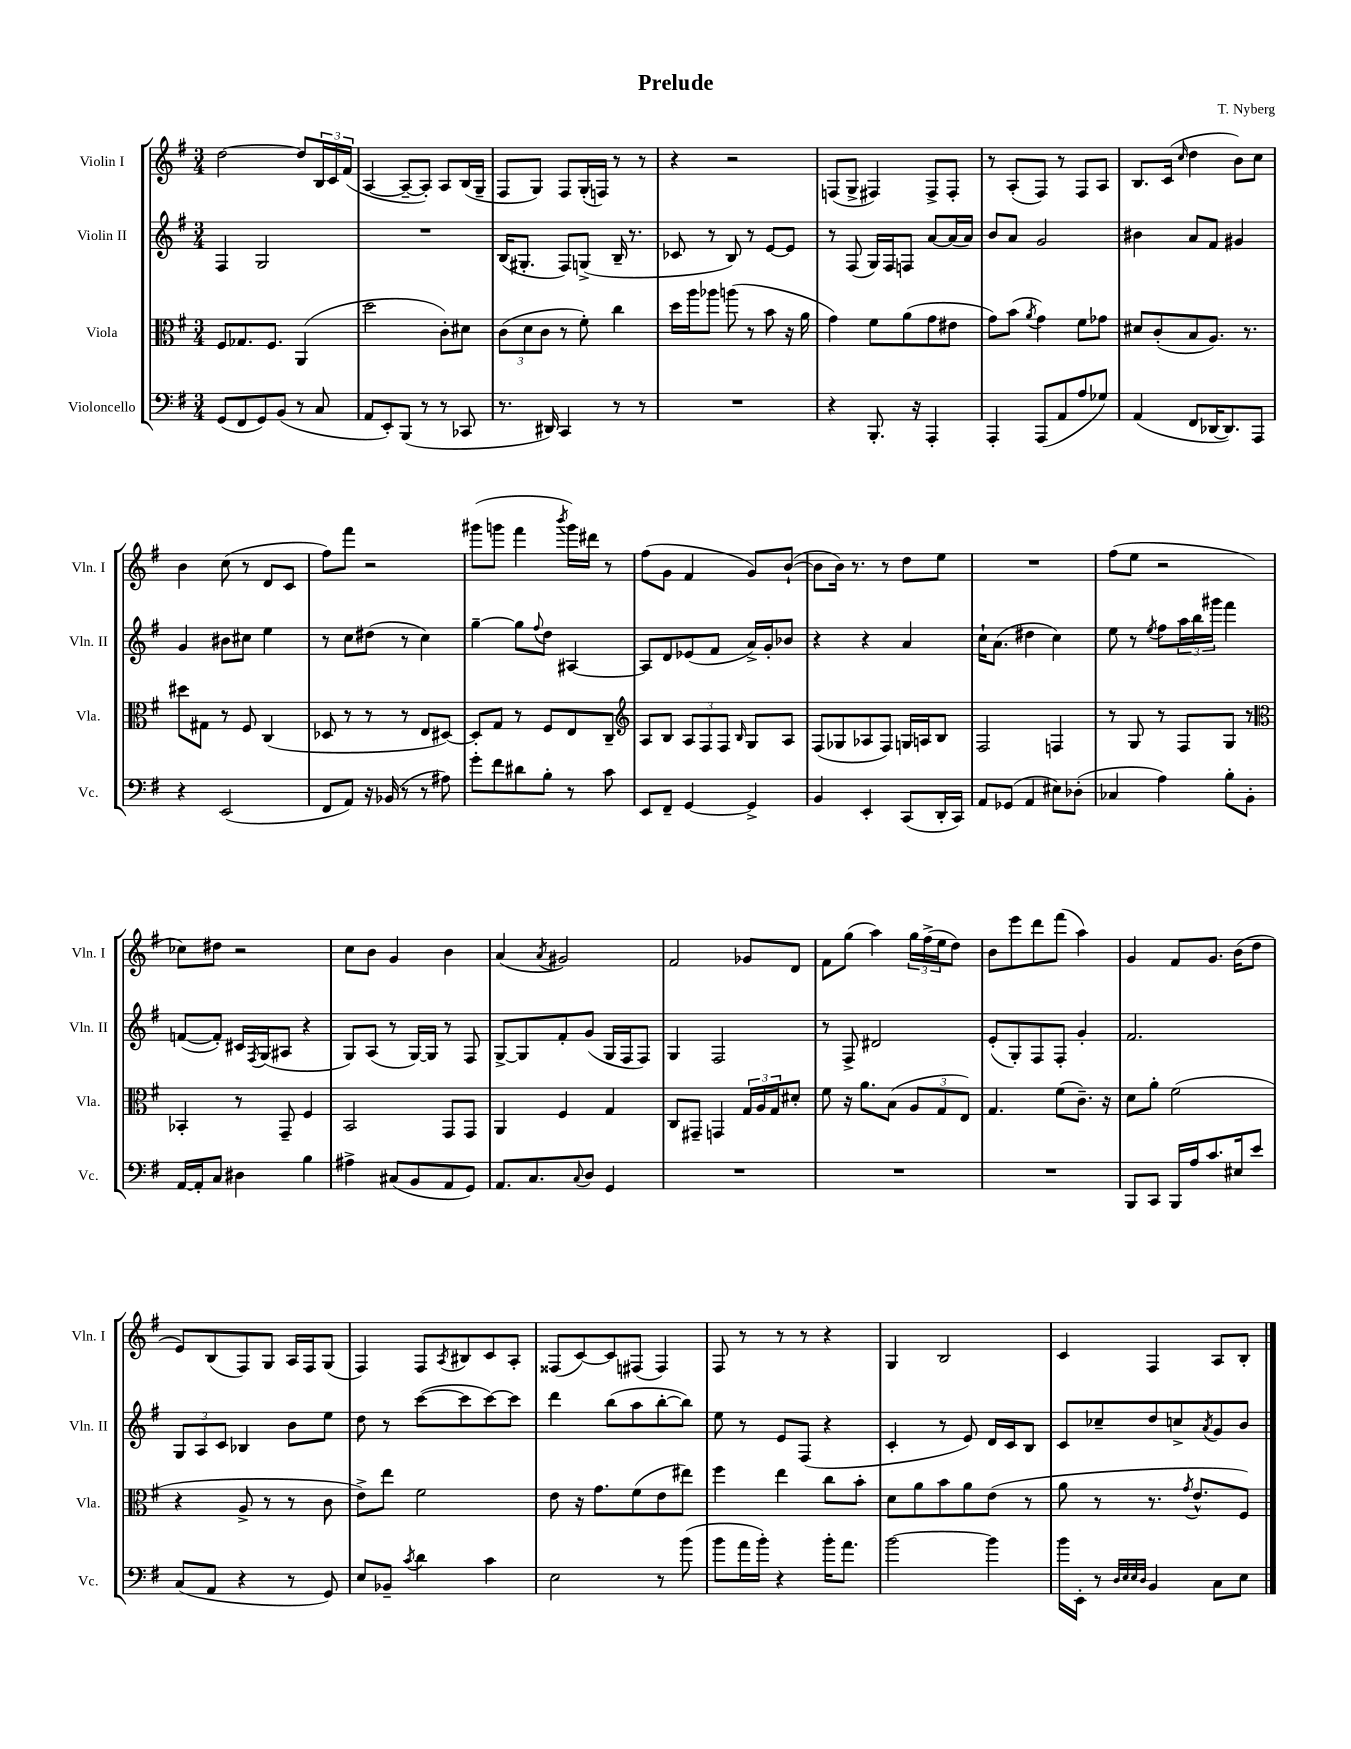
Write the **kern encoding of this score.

**kern	**kern	**kern	**kern
*staff4	*staff3	*staff2	*staff1
*clefF4	*clefC3	*clefG2	*clefG2
*k[f#]	*k[f#]	*k[f#]	*k[f#]
*M3/4	*M3/4	*M3/4	*M3/4
(8GG/L	8F#/L	4F#/	[2dd\
8FF#/	8.G-/	.	.
8GG/)	.	2G/	.
.	8.F#/J	.	.
(8BB/J	.	.	.
8r	(4AA/	.	8dd/]L
8C/	.	.	24B/L
.	.	.	24c/
.	.	.	(24f#/JJ
=	=	=	=
8AA/L	2dd\	2.r	[4A/
8EE'/)	.	.	.
(8BBB/J	.	.	8A~/_L
8r	.	.	8A'/]J)
8r	8c'\L)	.	8A/L
8CC-/	8d#\J	.	(16B/L
.	.	.	16G~/JJ
=	=	=	=
8.r	(12c\L	(16B/LK	8F#/L
.	.	8.G#'/J	.
.	12d\	.	.
.	.	.	8G/J)
.	12c\J	.	.
16DD#/)	.	.	.
4CC/	8r	8F#/L)	8F#/L
.	8f#'\)	(8G^/J	(16G'/L
.	.	.	16F/JJ)
8r	4cc\	16B~/	8r
.	.	8.r	.
8r	.	.	8r
=	=	=	=
2.r	16dd\LL	8c-/	4r
.	16aa\J	.	.
.	8aa-\J	8r	.
.	(8aa\	8B/)	2r
.	8r	8r	.
.	8b\	[8e/L	.
.	16r	8e/]J	.
.	16a\	.	.
=	=	=	=
4r	4g\)	8r	(8F/L
.	.	(8F#/	8G^/J
8.BBB'/	8f#\L	16G/LL)	4F#/)
.	.	16F#/J	.
.	(8a\	8F/J	.
16r	.	.	.
4AAA'/	8g\	[8a/L	8F#^/L
.	8e#\J	(16a/]L	8F#'/J
.	.	16a/JJ)	.
=	=	=	=
4AAA'/	8g\L)	8b/L	8r
.	(8b\J	8a/J	(8A'/L
.	8qa/	.	.
(8AAA/L	4g\)	2g/	8F#/J)
8AA/	.	.	8r
8A/	8f#\L	.	8F#/L
8G-/J)	8g-\J	.	8A/J
=	=	=	=
(4AA/	8d#/L	4b#\	8.B/L
.	(8c'/	.	.
.	.	.	(16c/Jk
.	.	.	16qqcc/
8FF#/L	8B/	8a/L	4dd\
[16DD-/K	8.A/J)	8f#/J	.
8.DD-/])	.	.	.
.	.	4g#/	8b\L)
.	8.r	.	.
8AAA/J	.	.	8cc\J
=	=	=	=
4r	8dd#\L	4g/	4b\
.	8G#\J	.	.
(2EE/	8r	8b#\L	(8cc\
.	8F#/	8cc#\J	8r
.	(4C/	4ee\	8d/L
.	.	.	8c/J
=	=	=	=
8FF#/L	8D-/	8r	8ff#\L)
8AA/J)	8r	8cc\L	8fff#\J
16r	8r	(8dd#\J	2r
(16BB-/	.	.	.
8r	8r	8r	.
8r	8E/L	4cc\)	.
8A#\)	[8D#/J)	.	.
=	=	=	=
8g'\L	8D#'/]L	[4gg~\	(8ggg#\L
8f#\	8G/J	.	8ggg\J
8d#\	8r	8gg\]L	4fff#\
.	.	8qqff#/	.
8B'\J	8F#/L	8dd\J	.
.	.	.	8qbbb/
8r	8E/	[4A#/	16ggg\LL)
.	.	.	16ddd#\JJ
8c\	8C~/J	.	8r
=	=	=	=
*	*clefG2	*	*
8EE/L	8A/L	8A#/]L	(8ff#\L
8FF#~/J	8B/J	8d/	8g\J
[4GG/	12A/L	(8e-/	4f#/
.	12F#/	.	.
.	.	8f#/J	.
.	12F#/J	.	.
.	16qqB/	.	.
4GG^/]	8G/L	16a^/LL)	8g/L)
.	.	16g'/J	.
.	8A/J	8b-/J	([8b`/J
=	=	=	=
4BB/	(8F#/L	4r	8b\]L
.	8G-/	.	16b\Jk)
.	.	.	8.r
4EE'/	8A-/	4r	.
.	8F#/J)	.	8r
(8CC/L	16G/LL	4a/	8dd\L
.	16A/J	.	.
16DD'/L	8B/J	.	8ee\J
16CC/JJ)	.	.	.
=	=	=	=
8AA/L	2F#/	16cc`\LK	2.r
.	.	(8.a\J	.
(8GG-/J	.	.	.
4AA/	.	4dd#\	.
8E#\L)	4F/	4cc\)	.
(8D-'\J	.	.	.
=	=	=	=
4C-/	8r	8ee\	(8ff#\L
.	8G/	8r	8ee\J
.	.	8qee/	.
4A\)	8r	8ff#\L	2r
.	8F#/L	24aa\L	.
.	.	24bb\	.
.	.	24ggg#\JJ	.
8B'\L	8G/J	4fff#\	.
8BB'\J	8r	.	.
=	=	=	=
*	*clefC3	*	*
[16AA/LL	4BB-'/	([8f/L	8cc-\L)
16AA'/]J	.	.	.
8C/J	.	8f'/]J)	8dd#\J
4D#\	8r	16c#/LL	2r
.	.	8qF#/	.
.	.	(16G/J	.
.	8GG~/	8A#/J	.
4B\	4F#/	4r	.
=	=	=	=
4A#^\	2BB/	8G/L)	8cc\L
.	.	(8A/J	8b\J
(8C#/L	.	8r	4g/
8BB/	.	[16G/LL)	.
.	.	16G/]JJ	.
8AA/	8GG/L	8r	4b\
8GG/J)	8GG/J	8F#/	.
=	=	=	=
8.AA/L	4AA/	[8G^/L	(4a/
.	.	8G/]	.
8.C/	.	.	.
.	.	.	8qa/
.	4F#/	8f#'/	2g#/)
8qqC/	.	.	.
8D/J	.	(8g/J	.
4GG/	4G/	16G/LL	.
.	.	16F#/J	.
.	.	8F#/J)	.
=	=	=	=
2.r	8C/L	4G/	2f#/
.	8GG#~/J	.	.
.	4GG/	2F#/	.
.	24G/LL	.	8g-/L
.	24A/	.	.
.	24G/J	.	.
.	8d#'/J	.	8d/J
=	=	=	=
2.r	8f#\	8r	8f#\L
.	16r	8F#^/	(8gg\J
.	8.a\L	.	.
.	.	2d#/	4aa\)
.	(8B\J	.	.
.	12A/L	.	24gg\LL
.	.	.	(24ff#^\
.	12G/	.	24ee\J
.	.	.	8dd\J)
.	12E/J)	.	.
=	=	=	=
2.r	4.G/	(8e'/L	8b\L
.	.	8G'/)	8eee\
.	.	8F#/	8ddd\
.	(8f#\L	8F#'/J	(8fff#\J
.	8.c~\J)	4g'/	4aa\)
.	16r	.	.
=	=	=	=
8BBB/L	8d\L	2.f#/	4g/
8CC/J	8a'\J	.	.
16BBB/LL	(2f#\	.	8f#/L
16A/J	.	.	.
8.c/	.	.	8.g/J
16E#/k	.	.	(16b\LK
8e/J	.	.	8dd\J
=	=	=	=
(8C/L	4r	12G/L	8e/L)
.	.	12A/	.
8AA/J	.	.	(8B/
.	.	12c/J	.
4r	8A^/	4B-/	8F#/)
.	8r	.	8G/J
8r	8r	8b\L	16A/LL
.	.	.	16F#/J
8GG/)	8c\	8ee\J	(8G/J
=	=	=	=
8E/L	8e^\L)	8dd\	4F#/)
8BB-~/J	8ee\J	8r	.
8qc/	.	.	.
4d\	2f#\	([8ccc\L	8F#/L
.	.	.	8qA/
.	.	8ccc\]	8B#/
4c\	.	[8ccc\)	8c/
.	.	8ccc\]J	8A'/J
=	=	=	=
2E\	8e\	4ddd\	(8F##/L
.	16r	.	[8c/)
.	8.g\L	.	.
.	.	(8bb\L	8c/]
.	(8f#\	8aa\	(8F#/J
8r	8e\	[8bb'\	4F#/)
(8b\	8ee#\J)	8bb\]J)	.
=	=	=	=
8b\L	4ff#\	8ee\	8F#/
16a\L	.	8r	8r
16b'\JJ)	.	.	.
4r	4ee\	8e/L	8r
.	.	(8F#/J	8r
16b'\LK	8cc\L	4r	4r
8.a\J	.	.	.
.	8b'\J	.	.
=	=	=	=
[2b\	8d\L	4c'/	4G/
.	8a\	.	.
.	8b\	8r	2B/
.	8a\	8e/)	.
4b\]	(8e\J	16d/LL	.
.	.	16c/J	.
.	8r	8B/J	.
=	=	=	=
16b\LL	8a\	8c/L	4c/
16EE'\JJ	.	.	.
8r	8r	8cc-~/	.
32qqD/LLL	.	.	.
32qqE/	.	.	.
32qqE/	.	.	.
32qqD/JJJ	.	.	.
4BB/	8.r	8dd/	4F#/
.	.	8cc^/	.
.	8qg/	.	.
.	8.e^^/L	.	.
.	.	8qa/	.
8C\L	.	8g/	8A/L
8E\J	8F#/J)	8b/J	8B'/J
==	==	==	==
*-	*-	*-	*-
